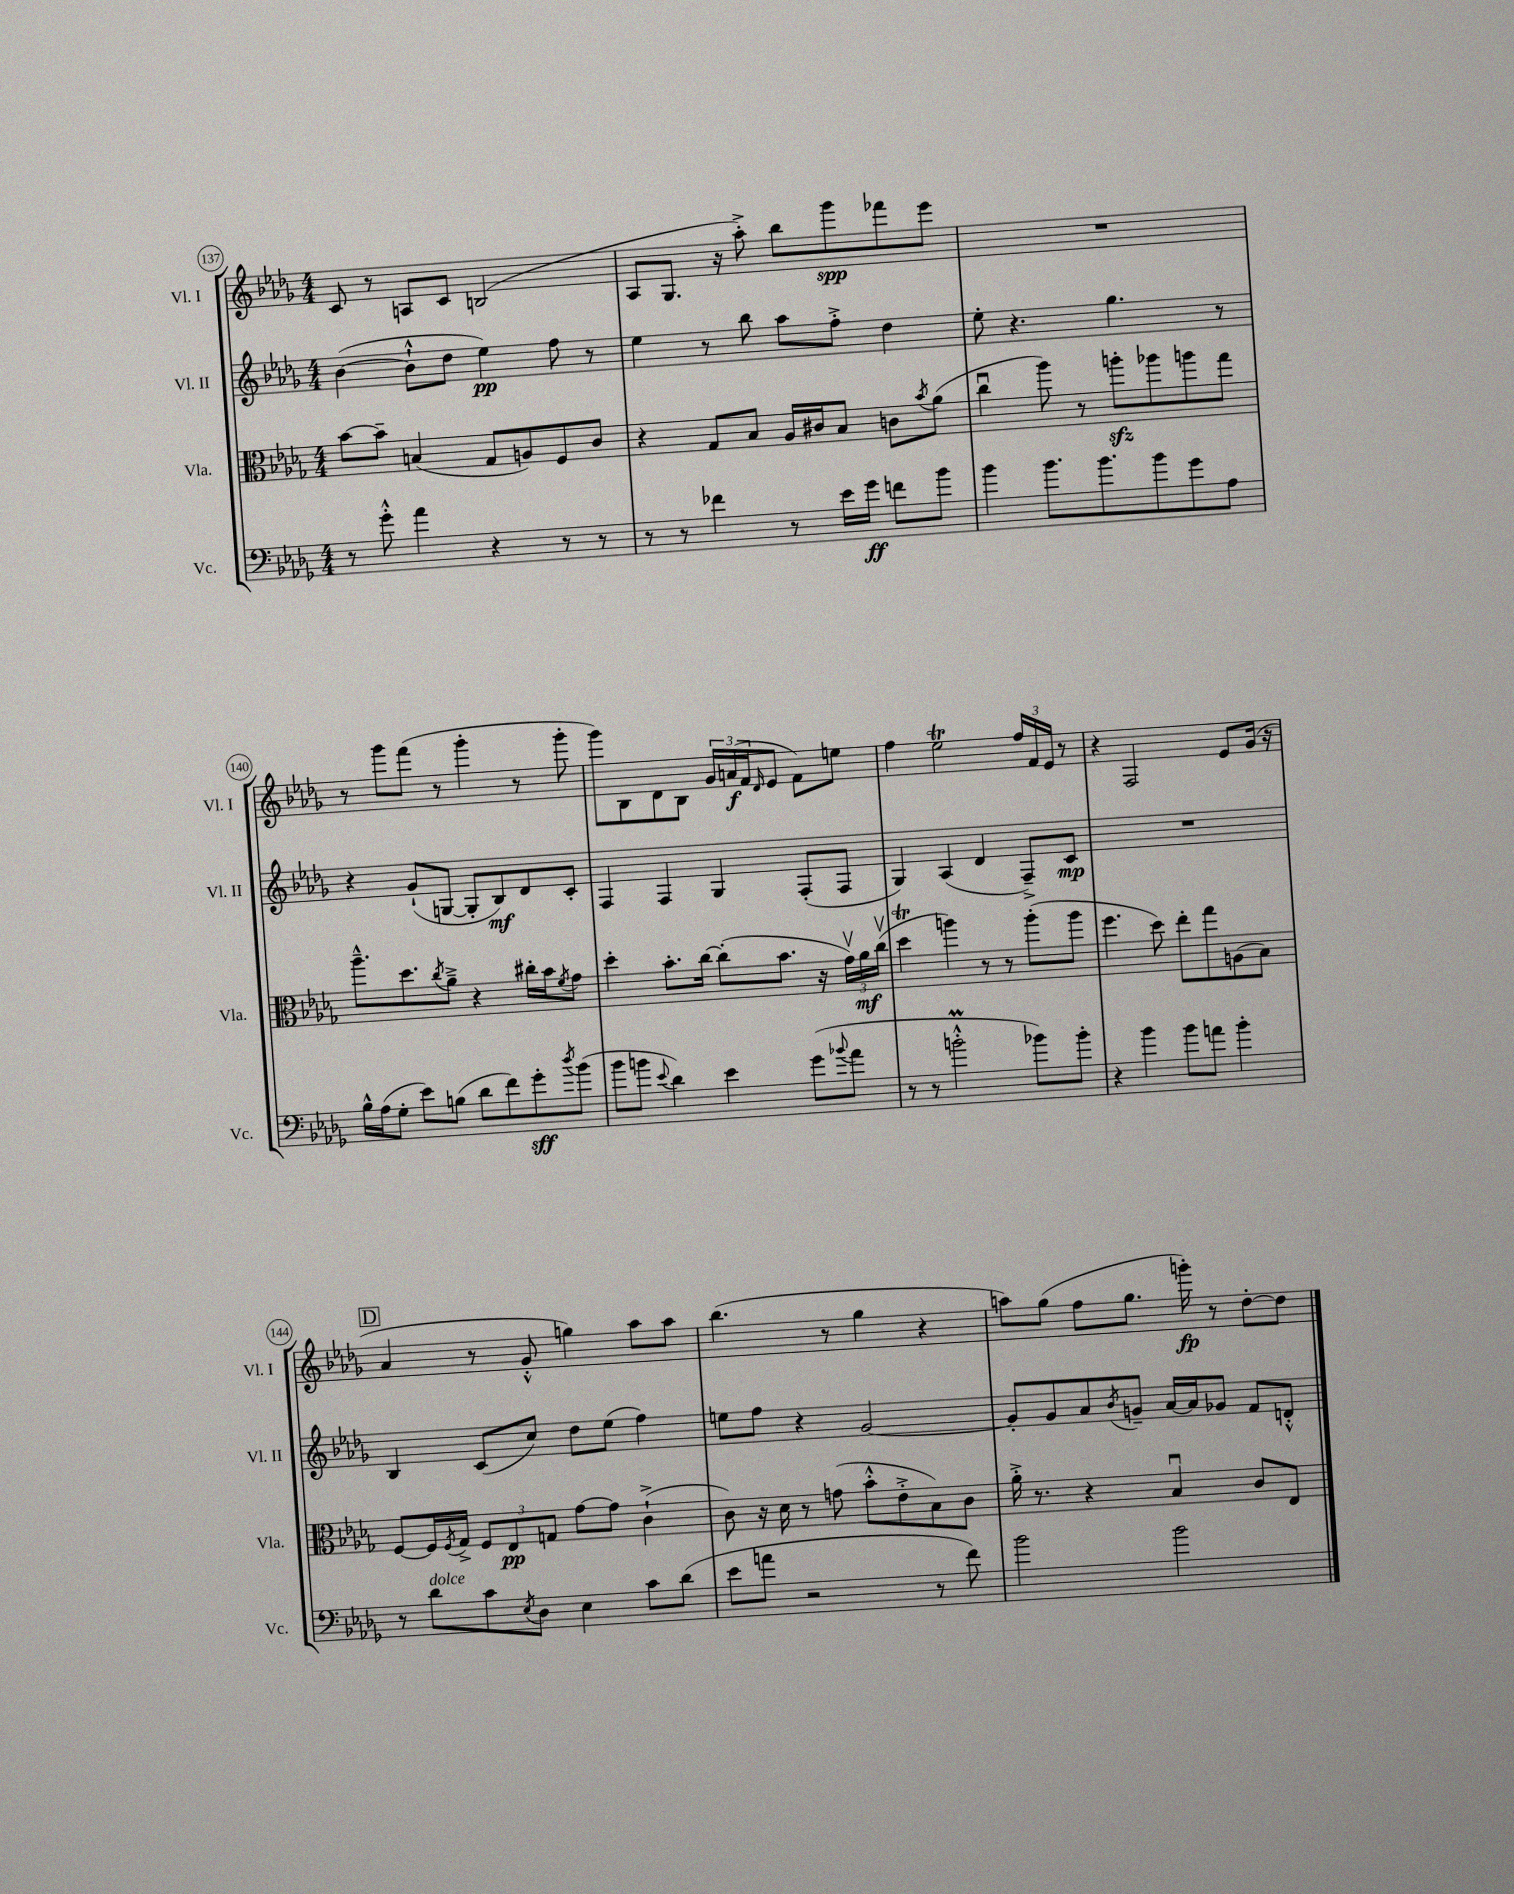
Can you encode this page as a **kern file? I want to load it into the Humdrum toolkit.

**kern	**dynam	**kern	**dynam	**kern	**dynam	**kern	**dynam
*part4	*part4	*part3	*part3	*part2	*part2	*part1	*part1
*staff4	*staff4	*staff3	*staff3	*staff2	*staff2	*staff1	*staff1
*I"Vc.	*	*I"Vla.	*	*I"Vl. II	*	*I"Vl. I	*
*I'Vc.	*	*I'Vla.	*	*I'Vl. II	*	*I'Vl. I	*
*clefF4	*	*clefC3	*	*clefG2	*	*clefG2	*
*k[b-e-a-d-g-]	*	*k[b-e-a-d-g-]	*	*k[b-e-a-d-g-]	*	*k[b-e-a-d-g-]	*
*M4/4	*	*M4/4	*	*M4/4	*	*M4/4	*
=137	=137	=137	=137	=137	=137	=137	=137
8r	.	[8b-\L	.	([4b-\	.	8c/	.
8g-'^^\	.	8b-~\J]	.	.	.	8r	.
4a-\	.	(4Bn/	.	8b-`^^\L]	.	8An/L	.
.	.	.	.	8dd-\J	.	8c/J	.
4r	.	8G-/L	.	4ee-\)	pp	(2Bn/	.
.	.	8An/)	.	.	.	.	.
8r	.	8F/	.	8ff\	.	.	.
8r	.	8c/J	.	8r	.	.	.
=138	=138	=138	=138	=138	=138	=138	=138
8r	.	4r	.	4ee-\	.	8A-/L	.
8r	.	.	.	.	.	8.G-/J	.
4f-X\	.	8G-/L	.	8r	.	.	.
.	.	.	.	.	.	16r	.
.	.	8B-/J	.	8bb-\	.	8aa-'^\)	.
8r	.	16A-/LL	.	8aa-\L	.	8bb-\L	.
.	.	16c#X/J	.	.	.	.	.
16e-\LL	.	8B-/J	.	8ff'^\J	.	8ggg-\	spp
16g-\JJ	ff	.	.	.	.	.	.
8fn\L	.	8cn\L	.	4dd-\	.	8fff-X\	.
.	.	8qb-/	.	.	.	.	.
8b-\J	.	(8a-\J	.	.	.	8eee-\J	.
=139	=139	=139	=139	=139	=139	=139	=139
4b-\	.	4ccu\	.	8ee-'\	.	1r	.
.	.	.	.	4.r	.	.	.
8.b-\L	.	8aa-\)	.	.	.	.	.
.	.	8r	.	.	.	.	.
8.b-\	.	.	.	.	.	.	.
.	.	8aanzz'\L	.	4.gg-\	.	.	.
8b-\	.	8aa-X\	.	.	.	.	.
8g-\	.	8aan\	.	.	.	.	.
8A-\J	.	8gg-\J	.	8r	.	.	.
!!LO:LB:g=z
=140	=140	=140	=140	=140	=140	=140	=140
16B-^^\LL	.	8.aa-~^^\L	.	4r	.	8r	.
(16A-\J	.	.	.	.	.	.	.
8G-'\J	.	.	.	.	.	8ggg-\L	.
.	.	8.dd-\	.	.	.	.	.
8e-\L)	.	.	.	(8g-`/L	.	(8fff\J	.
.	.	8qcc/	.	.	.	.	.
(8Bn\J	.	8a-~^\J	.	[8Gn/J	.	8r	.
8d-\L	.	4r	.	8G'/L]	.	4ggg-'\	.
8f\)	.	.	.	8B-/)	mf	.	.
8g-'\	sff	16cc#X'\LL	.	8d-/	.	8r	.
.	.	16b-\J	.	.	.	.	.
8qdd-/	.	8qf/	.	.	.	.	.
(8b-\J	.	8g-\J	.	8c'/J	.	8ggg-'\	.
=141	=141	=141	=141	=141	=141	=141	=141
8b-\L	.	4dd-'\	.	4F/	.	8ggg-\L)	.
8bn\J	.	.	.	.	.	8B-\	.
8qqe-/	.	.	.	.	.	.	.
4d-\)	.	8.b-'\L	.	4F/	.	8d-\	.
.	.	.	.	.	.	8B-\J	.
.	.	[16cc\Jk	.	.	.	.	.
4e-\	.	(8cc'\L]	.	4G-/	.	24g-/LL	.
.	.	.	.	.	.	(24an/	f
.	.	.	.	.	.	24f/J	.
.	.	.	.	.	.	16qqd-/	.
.	.	8.b-\J	.	.	.	8e-/J	.
(8g-\L	.	.	.	(8F'/L	.	8f\L)	.
.	.	16r	.	.	.	.	.
8qqb-X/	.	.	.	.	.	.	.
8a-\J	.	24g-v\LL)	.	8F/J	.	8een\J	.
.	.	24a-\	mf	.	.	.	.
.	.	(24ccv\JJ	.	.	.	.	.
=142	=142	=142	=142	=142	=142	=142	=142
8r	.	4dd-T\	.	4G-/)	.	4ff\	.
8r	.	.	.	.	.	.	.
2bnm'^^\	.	4aan\)	.	(4A-/	.	2ee-T\	.
.	.	8r	.	4d-/	.	.	.
.	.	8r	.	.	.	.	.
8b-X\L)	.	(8aa'\L	.	8F~^/L)	.	24ff/LL	.
.	.	.	.	.	.	24f/	.
.	.	.	.	.	.	24e-/JJ	.
8b-'\J	.	8aa\J	.	8c/J	mp	8r	.
=143	=143	=143	=143	=143	=143	=143	=143
4r	.	4.ff\	.	1r	.	4r	.
4b-\	.	.	.	.	.	2F/	.
.	.	8dd-\)	.	.	.	.	.
8b-\L	.	8ee-'\L	.	.	.	.	.
8an\J	.	8gg-\	.	.	.	.	.
4b-'\	.	(8An\	.	.	.	8e-/L	.
.	.	8B-\J)	.	.	.	(16g-/Jk	.
.	.	.	.	.	.	16r	.
!!LO:LB:g=z
!!LO:REH:place=s1:t=D
=144	=144	=144	=144	=144	=144	=144	=144
8r	.	[8F/L	.	4B-/	.	4a-/	.
!LO:TX:a:i:t=dolce	!	!	!	!	!	!	!
8d-\L	.	16F/L]	.	.	.	.	.
.	.	8qF/	.	.	.	.	.
.	.	16G-^/JJ	.	.	.	.	.
8c\	.	12F/L	.	(8c/L	.	8r	.
.	.	12E-/	pp	.	.	.	.
8qE-/	.	.	.	.	.	.	.
8D-\J	.	.	.	8cc/J)	.	8g-'^^/	.
.	.	12Gn/J	.	.	.	.	.
4E-\	.	[8g-\L	.	8dd-\L	.	4ggn\)	.
.	.	8g-\J]	.	(8ee-\J	.	.	.
8c\L	.	(4c`^\	.	4ff\)	.	8aa-\L	.
(8d-\J	.	.	.	.	.	8aa-\J	.
=145	=145	=145	=145	=145	=145	=145	=145
8e-\L	.	8c\)	.	8een\L	.	(4.bb-\	.
8an\J	.	16r	.	8ff\J	.	.	.
.	.	16d-\	.	.	.	.	.
2r	.	8r	.	4r	.	.	.
.	.	(8gn\	.	.	.	8r	.
.	.	8b-'^^\L	.	[2g-/	.	4gg-\	.
.	.	8e-'^\	.	.	.	.	.
8r	.	8B-\)	.	.	.	4r	.
8f\)	.	8c\J	.	.	.	.	.
=146	=146	=146	=146	=146	=146	=146	=146
2b-\	.	16a-'^\	.	8g-'/L]	.	8aan\L)	.
.	.	8.r	.	.	.	.	.
.	.	.	.	8g-/	.	(8gg-\J	.
.	.	4r	.	8a-/	.	8ff\L	.
.	.	.	.	8qb-/	.	.	.
.	.	.	.	8gn~/J	.	8.gg-\J	.
2b-\	.	4B-u/	.	[16a-/LL	.	.	.
.	.	.	.	16a-/J]	.	16gggn'\)	fp
.	.	.	.	8g-X/J	.	8r	.
.	.	8c/L	.	8f/L	.	[8dd-'\L	.
.	.	8E-/J	.	8dn'^^/J	.	8dd-\J]	.
==	==	==	==	==	==	==	==
*-	*-	*-	*-	*-	*-	*-	*-
